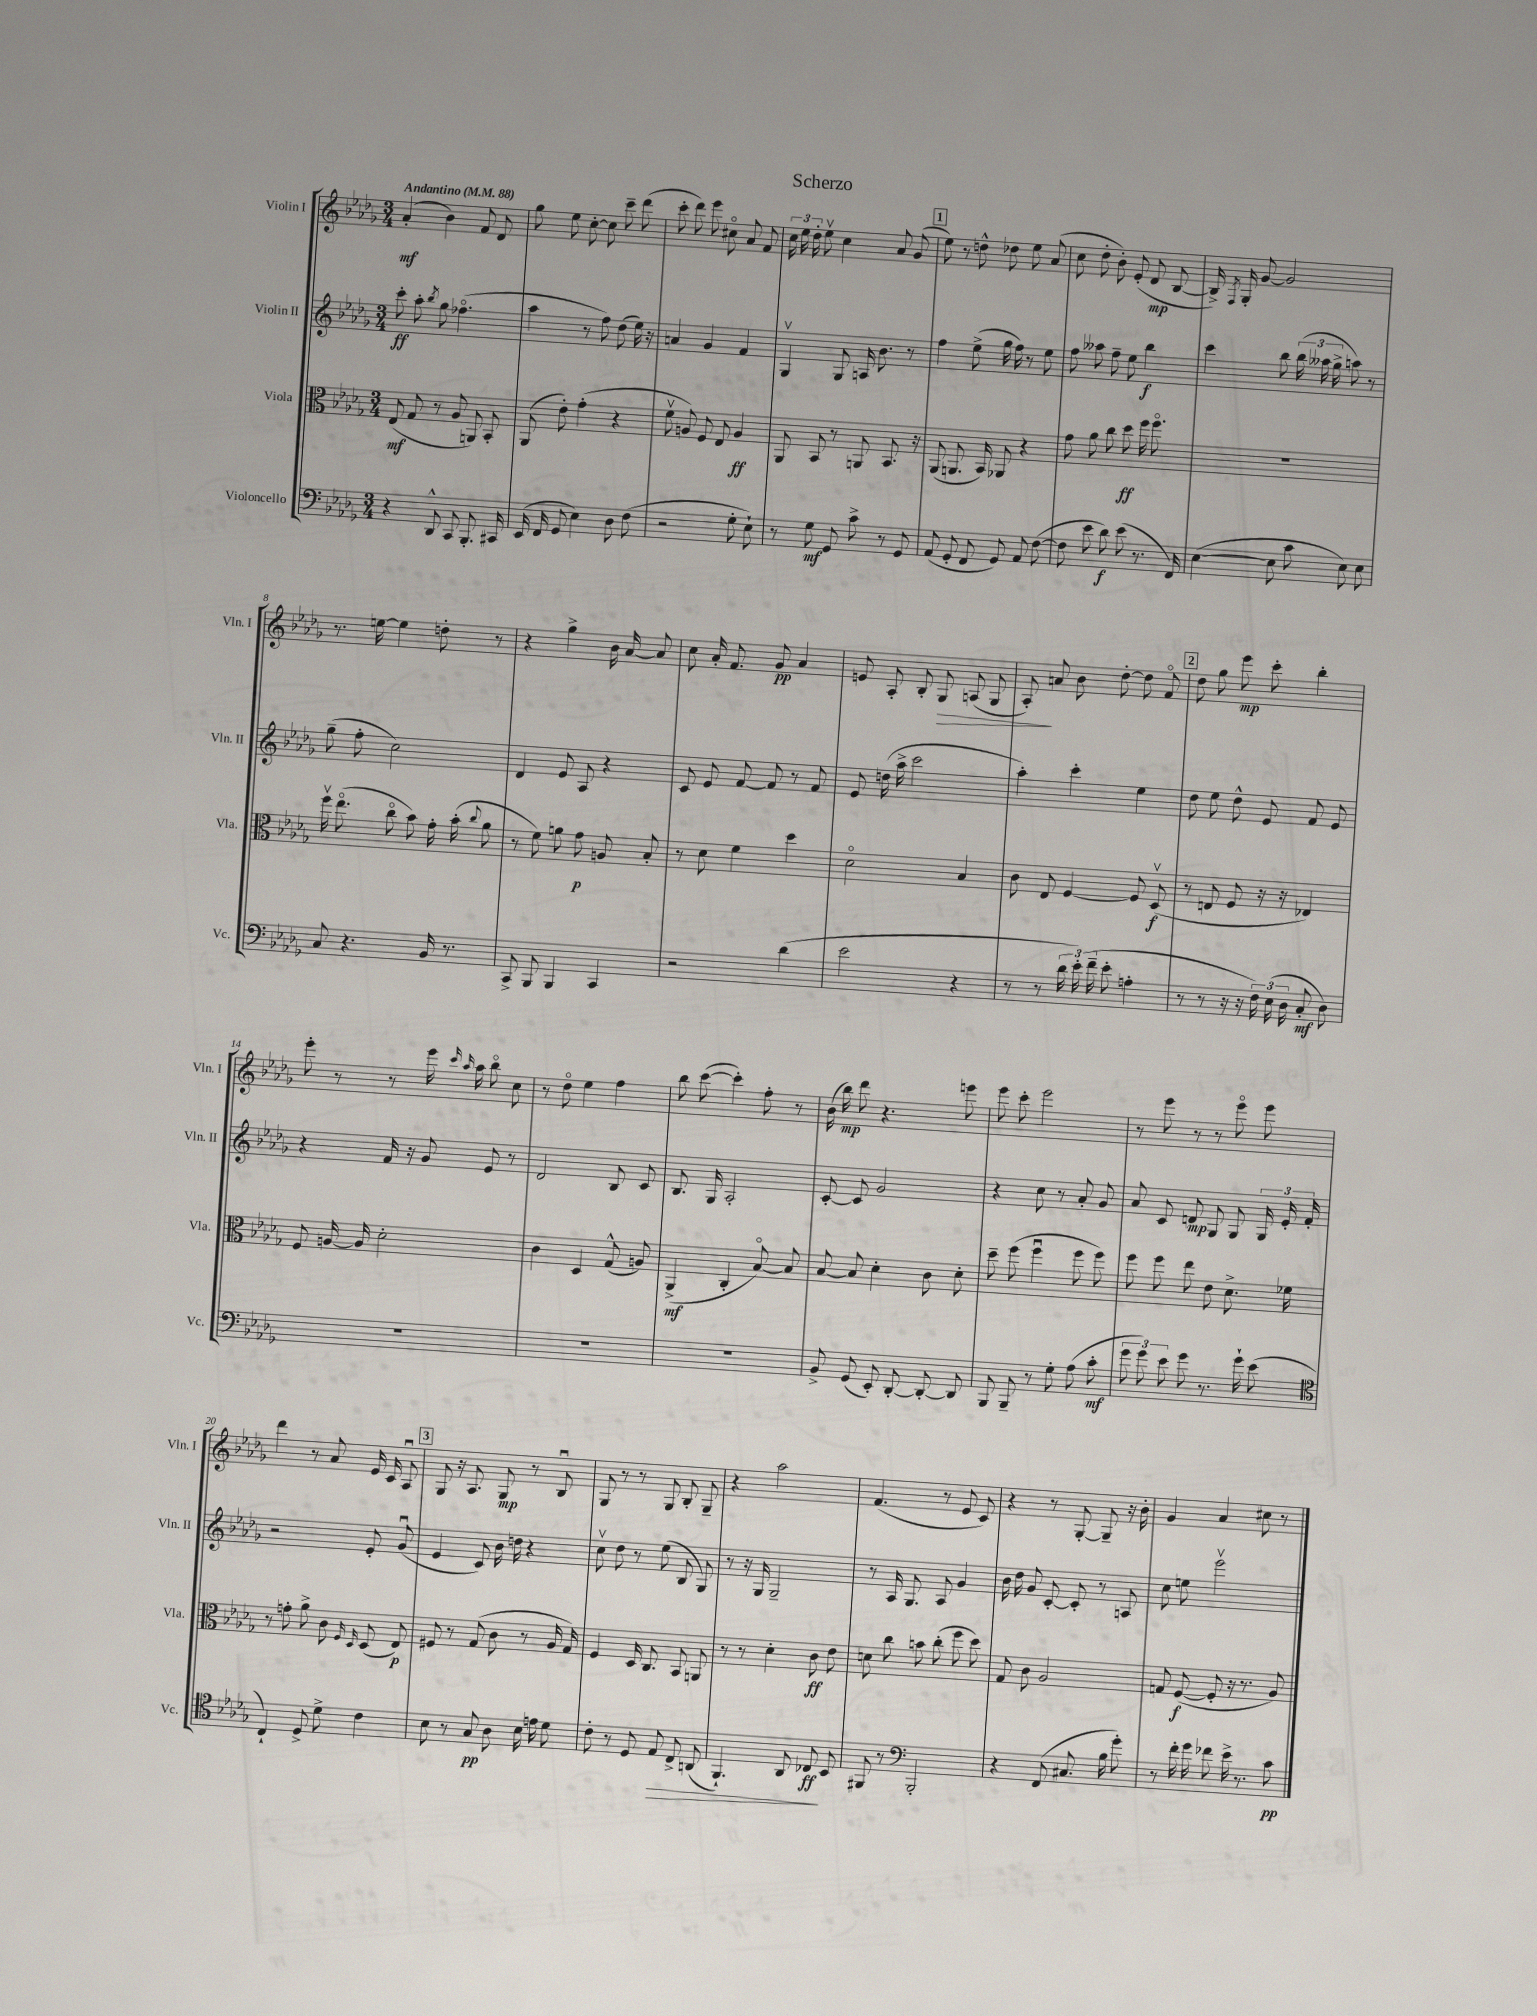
\header { title = "Scherzo" }
<<
\new StaffGroup <<
\new Staff = "s0" \with { instrumentName = "Violin I" shortInstrumentName = "Vln. I" } {
    \clef treble \key des \major \numericTimeSignature \time 3/4 \tempo "Andantino" 4 = 88
    \autoBeamOff aes'4-.\mf( bes'4) f'8 des'8 |
    ges''8 ees''8 c''8~-. c''8 c'''8-- des'''8( |
    c'''8-. des'''8) ees'''8 cis''8\flageolet aes'8 f'8 |
    \tuplet 3/2 { c''16 ees''16 des''16-. } ees''8\upbow c''4 aes'8 ges'8( |
    \mark \markup { \box "1" } ees''8) r8 d''8-^ des''8 ees''8 aes'8( |
    c''8 des''8-. bes'8-.) ees'8-.( des'8\mp bes8~ |
    bes16->) \acciaccatura { f8 } ges16-. ges'8~ ges'2 |
    r8. e''16~ e''4 d''8-. r8 |
    r4 ges''4-> bes'16 aes'16~ aes'8 |
    c''8 aes'16-. f'8. ges'8\pp aes'4 |
    e'8 aes8-. bes8-. ges8\> a8( ges8 |
    aes8-.\!) a'8 bes'8 des''8~-. des''8 f'8\flageolet |
    \mark \markup { \box "2" } des''8 ges''8 ees'''8\mp c'''8-. bes''4-. |
    ees'''8-. r8 r8 ees'''16 \grace { c'''16 aes''16 } aes''16 bes''8\flageolet c''8 |
    r8 des''8\flageolet ees''4 f''4 |
    bes''8 c'''8~( c'''4-.) f''8-. r8 |
    bes'16( bes''16\mp) des'''8 r4. e'''8 |
    ees'''8 c'''8-. ees'''2 |
    r8 ees'''8 r8 r8 ees'''8\flageolet ees'''8 |
    des'''4 r8 aes'8 ees'16 c'16 aes8\downbow |
    \mark \markup { \box "3" } ges8 r16 aes8. ges8\mp r8 bes8\downbow |
    ges8 r8 r8 ges8 bes8-. ges8-- |
    r4 aes''2 |
    f'4.( r8 ees'8 c'8) |
    r4 r8 ges8~-. ges8-- r16 bes'16-. |
    ges'4 aes'4 cis''8 r8 \bar "|." |
}
\new Staff = "s1" \with { instrumentName = "Violin II" shortInstrumentName = "Vln. II" } {
    \clef treble \key des \major \numericTimeSignature \time 3/4
    \autoBeamOff c'''8-.\ff aes''8-. \acciaccatura { bes''8 } ges''8 fes''4.\flageolet( |
    aes''4 r8 f''8) des''8( ees''16) r16 |
    a'4 ges'4 f'4 |
    ges4\upbow ges8 a16 bes'8. r8 |
    \mark \markup { \box "1" } f''4 ees''8->( ges''16 f''16) r8 ees''8 |
    f''8 aeses''8 f''8-- ees''8 bes''4\f |
    c'''4 bes''8 \tuplet 3/2 { bes''16( aeses''16 ges''16-> } a''8) r8 |
    ges''8--( f''8-. c''2) |
    des'4 ees'8 aes8 r4 |
    c'8 ees'8 f'8~ f'8 r8 f'8 |
    ees'8 d''16( aes''16-> c'''2 |
    aes''4-.) c'''4-. ees''4 |
    \mark \markup { \box "2" } des''8 ees''8 des''8-^ ees'8 f'8 ees'8 |
    r4 f'16 r16 ges'8 ees'8 r8 |
    des'2 bes8 c'8 |
    bes8. ges16 aes2-. |
    c'8~-. c'8 ges'2 |
    r4 c''8 r8 aes'8-. ges'8 |
    aes'8 c'8 d'8\mp ges8 ges8 \tuplet 3/2 { ges16 ees'16-. f'16-. } |
    r2 ees'8-. ges'8\downbow( |
    \mark \markup { \box "3" } ees'4 c'8) bes'16 d''16 r4 |
    c''8\upbow des''8 r8 ees''8( bes8 ges8) |
    r8 r16 ges16 ges2-- |
    r8 aes16 ges8. aes8 ges'4 |
    bes'16 des''16 ges'8 c'8~-. c'8-. r8 a8 |
    c''8 e''8 ees'''2\upbow \bar "|." |
}
\new Staff = "s2" \with { instrumentName = "Viola" shortInstrumentName = "Vla." } {
    \clef alto \key des \major \numericTimeSignature \time 3/4
    \autoBeamOff ees8\mf( ges8 r8 aes8 a,8) bes,8-. |
    aes,8( ees'8-.) ges'4-.( r4 |
    f'8\upbow a8) f8 ees8 a4\ff |
    aes,8 bes,8 r8 a,8 bes,8. r16 |
    \mark \markup { \box "1" } aes,8( a,8. bes,16) aes,8 r4 |
    ges'8 aes'8 c''8 des''8\ff f''16 f''8.\flageolet |
    R2. |
    f''16\upbow ees''8.\flageolet( c''8\flageolet bes'8) ges'16-. bes'16-.( \appoggiatura { c''8 } aes'8 |
    r8 f'8) a'8 ges'8\p a8 bes8-. |
    r8 des'8 f'4 des''4 |
    des'2\flageolet bes4 |
    c'8 ees8 f4~ f8 des8\upbow\f( |
    \mark \markup { \box "2" } r8 e8 f8 r16 r16 ees4) |
    f8 a16~ a16 des'2-. |
    c'4 des4 ges8-^( a8) |
    aes,4->\mf( c4-. bes8~\flageolet) bes8 |
    bes8~ bes8 des'4-. c'8 des'8-. |
    des''8-- f''8( f''4\downbow f''8 f''8) |
    f''8 f''8 ees''8 ees'8 des'8.-> fes'16 |
    r8 g'8-. aes'8-> c'8 \grace { f16 des16 } des8( ees8\p) |
    \mark \markup { \box "3" } fis8 r8 ges8( c'8 r8 aes16 ges16) |
    f4 des16 c8. bes,8 a,8 |
    r8 r8 des'4-. c'8\ff ees'8 |
    d'8 c''8 b'8 c''8-.( f''8 des''8) |
    ges8 c'8 aes2 |
    g8 f8~\f( f8-. r16 r8. aes8) \bar "|." |
}
\new Staff = "s3" \with { instrumentName = "Violoncello" shortInstrumentName = "Vc." } {
    \clef bass \key des \major \numericTimeSignature \time 3/4
    \autoBeamOff r4 des,8-^ c,8 bes,,8.-. cis,16 |
    ees,16( f,16 ges,8 ees4) des8 f8( |
    r2 ges8-. ees8-!) |
    r8 ges8\mf ges,8 c'8-> r8 ges,8 |
    \mark \markup { \box "1" } aes,8( ges,8-. f,8 ges,8) aes,8 f8~( |
    f8 ees'8 des'8\f) ees'8( r8. f,16) |
    ees4~( ees8 c'8 ees8) ees8 |
    c8 r4. bes,16 r8. |
    c,8-> bes,,8 bes,,4 c,4 |
    r2 des'4( |
    ees'2 r4 |
    r8 r8 \tuplet 3/2 { des'16 ees'16-.) f'16--( } ees'8-. a4-. |
    \mark \markup { \box "2" } r8 r8 r16 r16 \tuplet 3/2 { f16) ees16( des16 } c8-.\mf des8) |
    R2. |
    R2. |
    R2. |
    bes,8-> ges,8( ees,8-.) des,8~-. des,8~-. des,8 |
    bes,,8 bes,,8-- r8 ges8-. aes8( c'8-.\mf |
    \tuplet 3/2 { ges'8 ges'8) ees'8 } ges'8 r8. ges'16-! ees'8( |
    \clef tenor c4-!) des8-> des'8-> c'4 |
    \mark \markup { \box "3" } bes8 r8 ges8\pp aes8 bes16 e'16 des'8 |
    c'8-. r8 des8 ees8\> c8-> a,8( |
    f,4.-!) aes,8 ces8\ff\! bes,8 |
    fis,8 r8 \clef bass bes,,2-. |
    r4 f,8( cis8. bes16 ges'8-.) |
    r8 f'16-. ges'16 fes'8 ees'16-> r8. c'8\pp \bar "|." |
}
>>
>>
